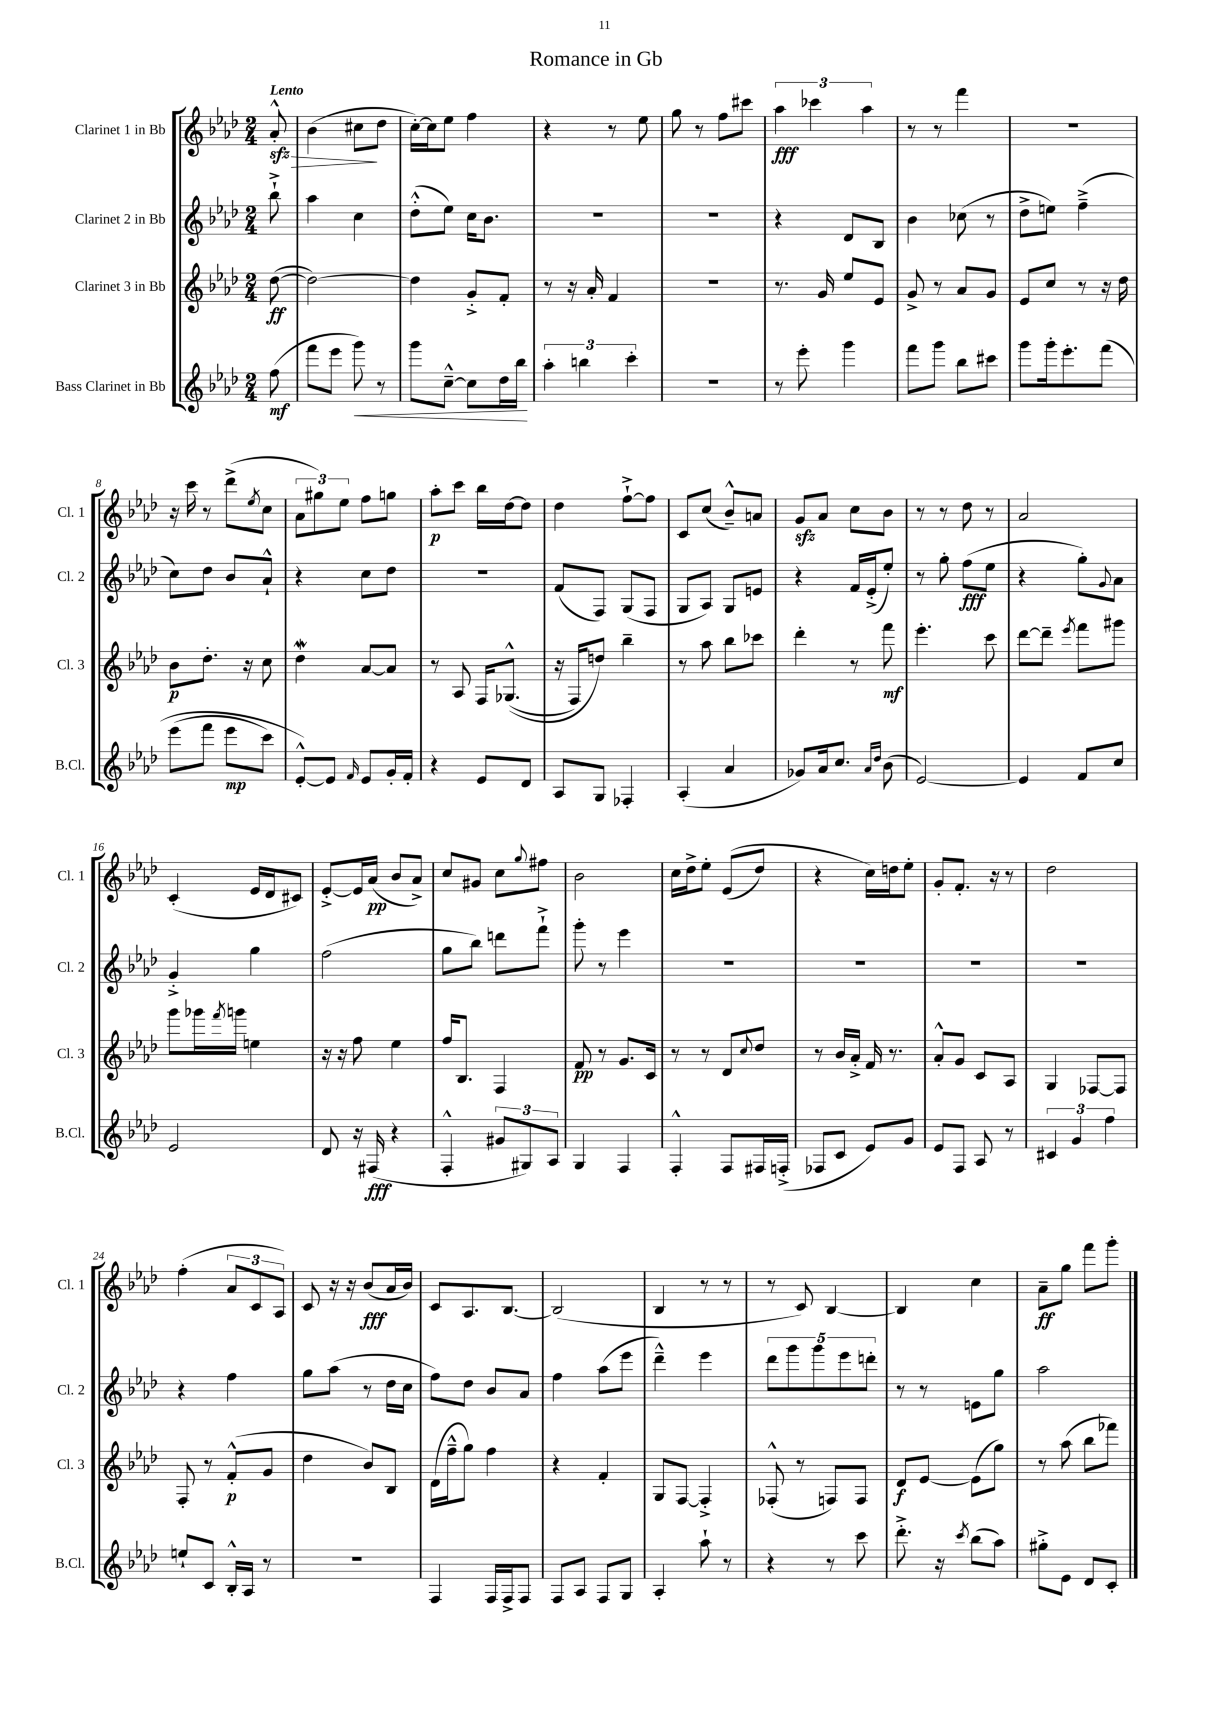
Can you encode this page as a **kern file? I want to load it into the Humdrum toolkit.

**kern	**kern	**kern	**kern
*staff4	*staff3	*staff2	*staff1
*clefG2	*clefG2	*clefG2	*clefG2
*k[b-e-a-d-]	*k[b-e-a-d-]	*k[b-e-a-d-]	*k[b-e-a-d-]
*M2/4	*M2/4	*M2/4	*M2/4
(8ff\	([8dd-\	8bb-`^\	8a-'^^/
=	=	=	=
8fff\L	2dd-\_)	4aa-\	(4b-\
8eee-\J	.	.	.
8ggg\)	.	4cc\	8cc#\L
8r	.	.	8dd-\J
=	=	=	=
8ggg\L	4dd-\]	(8dd-'^^\L	[16cc'\LL)
.	.	.	16cc\]J
[8cc~^^\J	.	8ee-\J)	8ee-\J
8cc\]L	8g'^/L	16cc\LK	4ff\
.	.	8.b-\J	.
16dd-\L	8f'/J	.	.
16bb-\JJ	.	.	.
=	=	=	=
6aa-'\	8r	2r	4r
.	16r	.	.
6bb\	.	.	.
.	16a-'/	.	.
.	4f/	.	8r
6ccc'\	.	.	.
.	.	.	8ee-\
=	=	=	=
2r	2r	2r	8gg\
.	.	.	8r
.	.	.	8ff\L
.	.	.	8ccc#\J
=	=	=	=
8r	8.r	4r	6aa-\
8eee-'\	.	.	.
.	.	.	6ccc-\
.	16g/	.	.
4ggg\	8ee-/L	8d-/L	.
.	.	.	6aa-\
.	8e-/J	8B-/J	.
=	=	=	=
8fff\L	8g^/	4b-\	8r
8ggg\J	8r	.	8r
8bb-\L	8a-/L	(8cc-\	4fff\
8ccc#\J	8g/J	8r	.
=	=	=	=
8ggg\L	8e-/L	8dd-^\L	2r
16ggg'\k	8cc/J	8ee\J)	.
8.eee-'\	.	.	.
.	8r	(4ff~^\	.
&(8fff\J	16r	.	.
.	16dd-\	.	.
=	=	=	=
(8eee-\L	8b-\L	8cc\L)	16r
.	.	.	16ccc\
8fff\J	8.dd-'\J	8dd-\J	8r
8eee-\L	.	8b-/L	(8ddd-^\L
.	16r	.	.
.	.	.	8qee-/
8ccc\J)	8cc\	8a-`^^/J	8cc\J
=	=	=	=
[8e-'^^/L&)	4dd-\	4r	12a-\L
.	.	.	12gg#\)
8e-/]J	.	.	.
.	.	.	12ee-\J
16qqf/	.	.	.
8e-/L	[8a-/L	8cc\L	8ff\L
16g'/L	8a-/]J	8dd-\J	8gg\J
16f'/JJ	.	.	.
=	=	=	=
4r	8r	2r	8aa-'\L
.	8A-/	.	8ccc\J
8e-/L	16F/LK	.	16bb-\LL
.	&((8.G-^^/J	.	[16dd-\J
8d-/J	.	.	8dd-\]J
=	=	=	=
8A-/L	16r	(8f/L	4dd-\
.	16F/LK)	.	.
8G/J	8dd/J&)	8F/J)	.
4F-'/	4bb-~\	(8G/L	[8ff`^\L
.	.	8F/J	8ff\]J
=	=	=	=
(4A-'/	8r	8G/L	8c/L
.	8aa-\	8A-/J)	(8cc/J
4a-/	8bb-\L	8G/L	8b-~^^/L)
.	8ccc-\J	8e/J	8a/J
=	=	=	=
8g-/L)	4ddd-'\	4r	8g/L
16a-/k	.	.	8a-/J
8.cc/J	.	.	.
.	8r	16f/LL	8cc\L
.	.	(16e-'^/J	.
16qqa-/LL	.	.	.
16qqdd-/JJ	.	.	.
(8b-\	8fff\	8ee-'/J)	8b-\J
=	=	=	=
[2e-/)	4.eee-'\	8r	8r
.	.	8gg'\	8r
.	.	(8ff\L	8dd-\
.	8ccc\	8ee-\J	8r
=	=	=	=
4e-/]	[8ddd-\L	4r	2a-/
.	8ddd-~\]J	.	.
.	8qeee-/	.	.
8f/L	8fff\L	8gg'\L)	.
.	.	8qqg/	.
8cc/J	8ggg#\J	8a-\J	.
=	=	=	=
2e-/	8ggg\L	4g'^/	(4c'/
.	16ggg-\L	.	.
.	8qfff/	.	.
.	16ggg\JJ	.	.
.	4ee\	4gg\	16e-/LL
.	.	.	16d-/J
.	.	.	8c#/J)
=	=	=	=
8d-/	16r	(2ff\	[8e-'^/L
.	16r	.	.
16r	8ff\	.	16e-/]L
(16F#/	.	.	(16a-/JJ
4r	4ee-\	.	8b-/L
.	.	.	8a-^/J)
=	=	=	=
4F'^^/	16ff/LK	8gg\L	8cc/L
.	8.B-/J	.	.
.	.	8bb-\J)	8g#/J
12g#/L	4F/	8ddd\L	8cc\L
12G#/)	.	.	.
.	.	.	8qqgg/
.	.	8fff`^\J	8ff#\J
12A-/J	.	.	.
=	=	=	=
4G/	8f/	8ggg'\	2b-\
.	8r	8r	.
4F/	8.g/L	4eee-\	.
.	16c/Jk	.	.
=	=	=	=
4F'^^/	8r	2r	16cc\LL
.	.	.	16dd-^\J
.	8r	.	8ee-'\J
8F/L	8d-/L	.	&((8e-/L
.	8qqcc/	.	.
16F#/L	8dd-/J	.	8dd-/J)
(16F'^/JJ	.	.	.
=	=	=	=
8F-/L	8r	2r	4r
8c/J	16b-/LL	.	.
.	16a-'^/JJ	.	.
8e-/L)	16f/	.	16cc\LL&)
.	8.r	.	16dd\J
8g/J	.	.	8ee-'\J
=	=	=	=
8e-/L	8a-'^^/L	2r	8g'/L
8F/J	8g/J	.	8.f'/J
8A-/	8c/L	.	.
.	.	.	16r
8r	8A-/J	.	8r
=	=	=	=
6c#/	4G/	2r	2dd-\
6g/	.	.	.
.	[8F-/L	.	.
6ff\	.	.	.
.	8F-/]J	.	.
=	=	=	=
8ee`/L	8F'/	4r	(4ff'\
8c/J	8r	.	.
16B-'^^/LL	(8f'^^/L	4ff\	12a-/L
16A-/JJ	.	.	.
.	.	.	12c/
8r	8g/J	.	.
.	.	.	12A-/J)
=	=	=	=
2r	4dd-\	8gg\L	8c/
.	.	(8aa-\J	16r
.	.	.	16r
.	8b-/L)	8r	(8b-/L
.	8B-/J	16dd-\LL	16a-/L
.	.	16cc\JJ	16b-/JJ)
=	=	=	=
4F/	(16d-\LL	8ff\L)	8c/L
.	16ff~^^\J	.	.
.	8gg\J)	8dd-\J	8.A-/
16F/LL	4ff\	8b-/L	.
16F^/J	.	.	[8.B-/J
8F/J	.	8a-/J	.
=	=	=	=
8F/L	4r	4ff\	(2B-/]
8A-/J	.	.	.
8F/L	4f'/	(8aa-\L	.
8G/J	.	8eee-\J	.
=	=	=	=
4A-'/	8G/L	4ddd-~^^\)	4B-/
.	[8F/J	.	.
8aa-`\	4F'^/]	4eee-\	8r
8r	.	.	8r
=	=	=	=
4r	(8F-'^^/	10ddd-\L	8r
.	.	10ggg\	.
.	8r	.	8c/)
.	.	10ggg\	.
8r	8F/L)	.	[4B-/
.	.	10eee-\	.
8ccc\	8F/J	.	.
.	.	10ddd'\J	.
=	=	=	=
8.ddd-'^\	8d-/L	8r	4B-/]
.	[8e-/J	8r	.
16r	.	.	.
8qccc/	.	.	.
(8bb-\L	(8e-\]L	8e\L	4cc\
8aa-\J)	8gg\J)	8gg\J	.
=	=	=	=
8gg#'^\L	8r	2aa-\	8a-~\L
8e-\J	(8aa-\	.	8gg\J
8d-/L	8bb-\L	.	8fff\L
8c'/J	8fff-\J)	.	8ggg'\J
==	==	==	==
*-	*-	*-	*-
